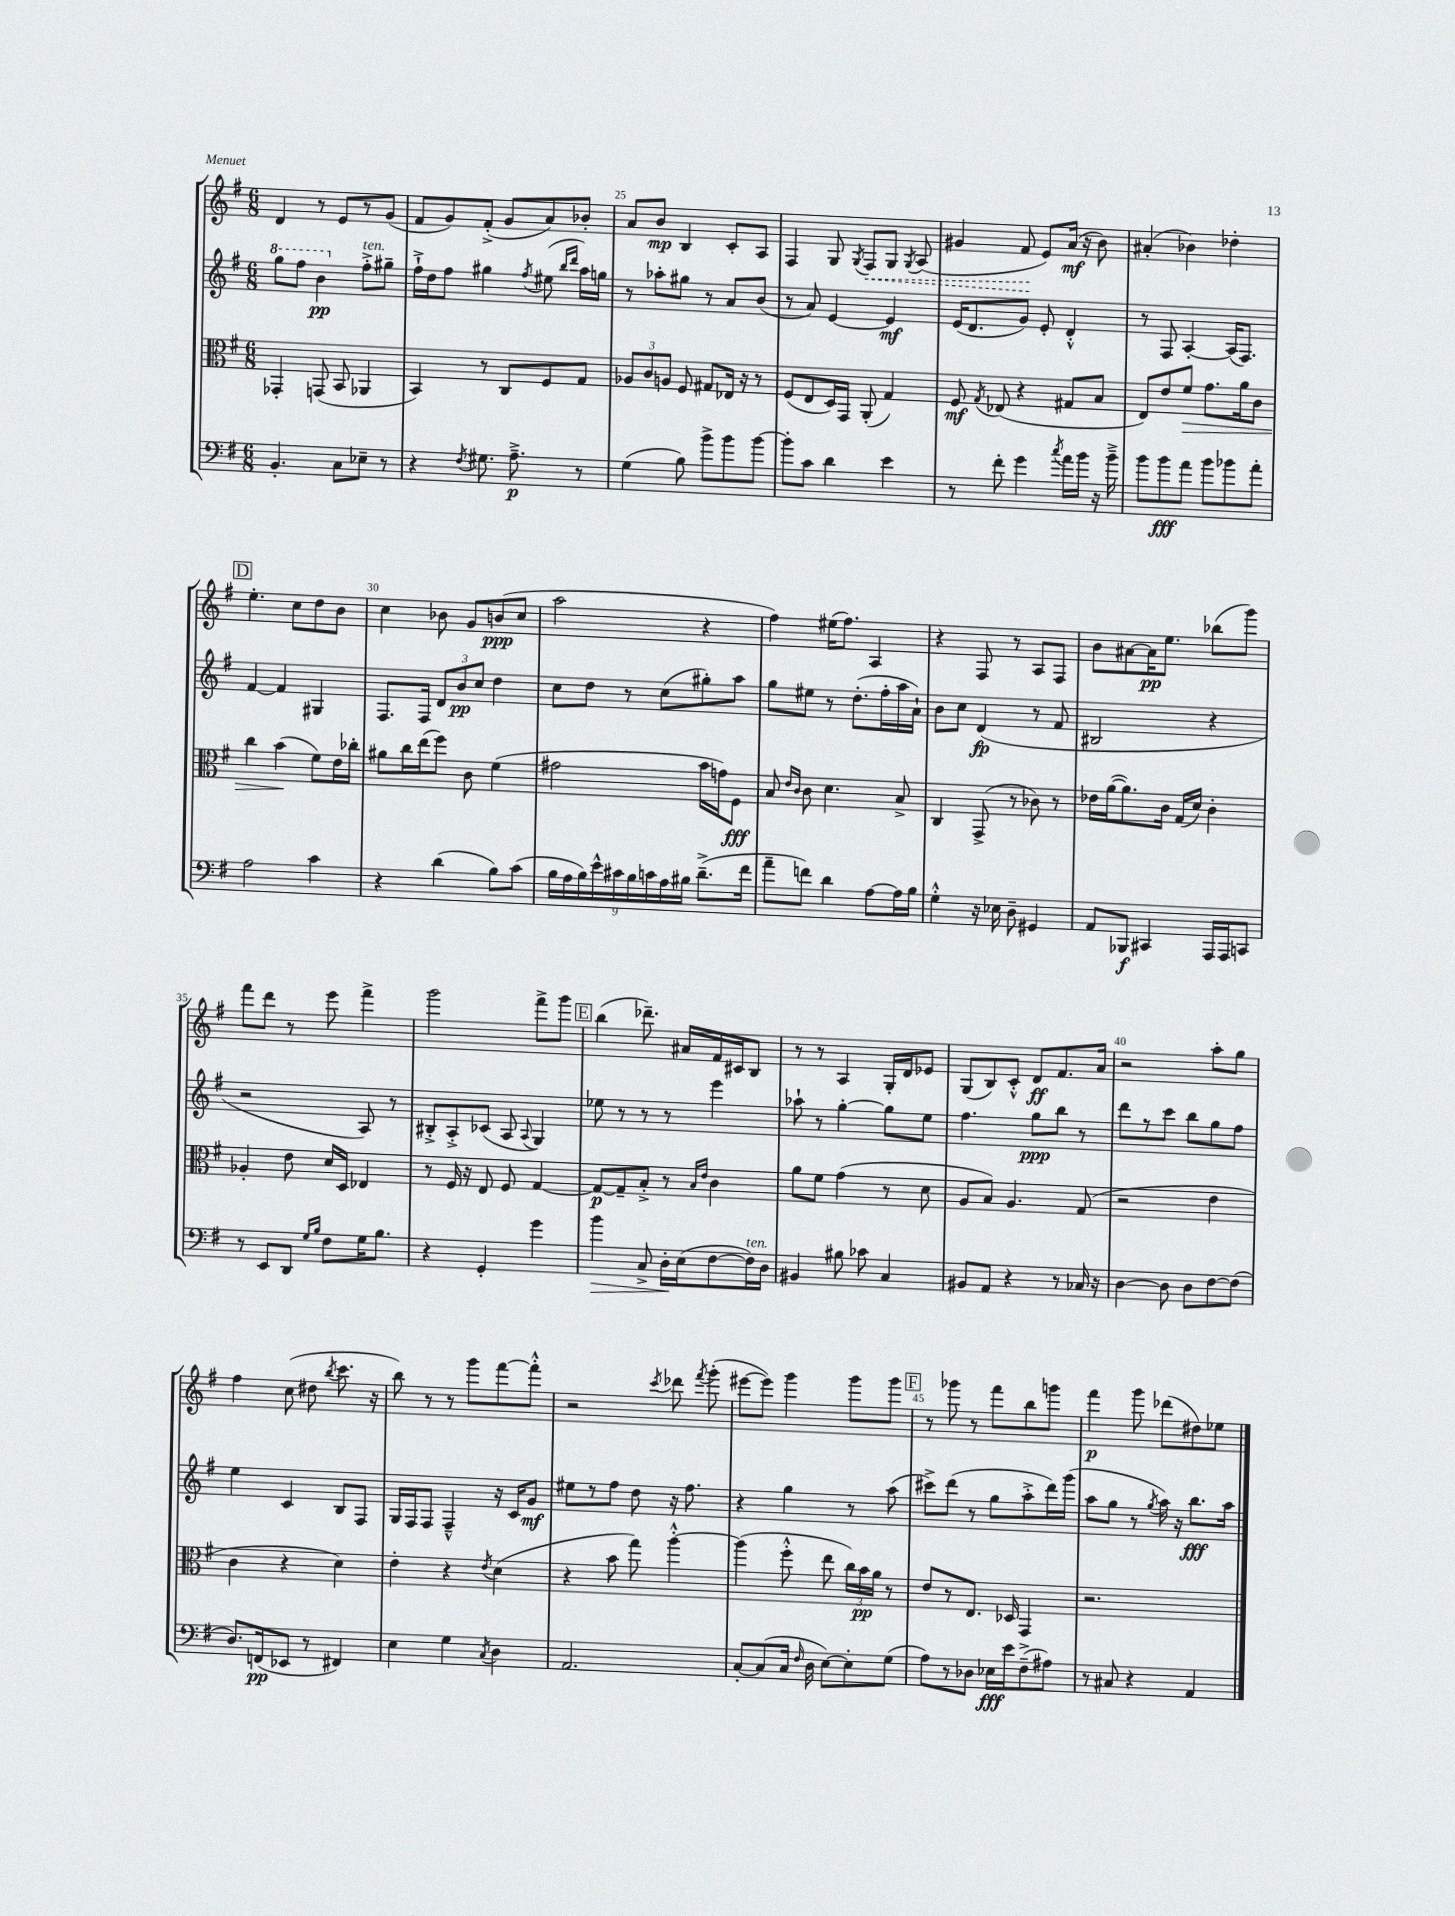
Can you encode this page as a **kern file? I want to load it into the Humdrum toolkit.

**kern	**dynam	**kern	**dynam	**kern	**dynam	**kern	**dynam
*part4	*part4	*part3	*part3	*part2	*part2	*part1	*part1
*staff4	*staff4	*staff3	*staff3	*staff2	*staff2	*staff1	*staff1
*clefF4	*	*clefC3	*	*clefG2	*	*clefG2	*
*k[f#]	*	*k[f#]	*	*k[f#]	*	*k[f#]	*
*M6/8	*	*M6/8	*	*M6/8	*	*M6/8	*
*	*	*	*	*8va	*	*	*
=23	=23	=23	=23	=23	=23	=23	=23
4.BB'/	.	4GG-X'/	.	8ggg\L	.	4d/	.
.	.	.	.	8fff#\J	.	.	.
.	.	(8GGn/	.	4bb\	pp	8r	.
8C\L	.	8BB/	.	.	.	8e/L	.
*	*	*	*	*X8va	*	*	*
!	!	!	!	!LO:TX:a:i:t=ten.	!	!	!
8E-X~\J	.	4AA-X/	.	8ff#'^\L	.	8r	.
8r	.	.	.	8gg#X~\J	.	(8g/J	.
=24	=24	=24	=24	=24	=24	=24	=24
4r	.	4BB/)	.	16ff#`^\LL	.	8f#/L	.
.	.	.	.	16dd\J	.	.	.
.	.	.	.	8ff#\J	.	8g/)	.
8qF#/	.	.	.	.	.	.	.
8.G#X\	.	8r	.	4gg#X\	.	(8f#'^/J	.
.	.	8C/L	.	.	.	8g/L	.
8.A~^\	p	.	.	.	.	.	.
.	.	.	.	8qff#/	.	.	.
.	.	8F#/	.	(8ee#X\	.	8a/)	.
.	.	.	.	16qqbb/LL	.	.	.
.	.	.	.	16qqddd/JJ	.	.	.
8r	.	8G/J	.	16aa\LL)	.	8b-X'/J	.
.	.	.	.	16ggn\JJ	.	.	.
=25	=25	=25	=25	=25	=25	=25	=25
(4G\	.	12A-X/L	.	8r	.	8a/L	.
.	.	12c/	.	.	.	.	.
.	.	.	.	8aa-X'\L	.	8b/J	mp
.	.	12An/J	.	.	.	.	.
8B\)	.	8F#/	.	8gg#X\J	.	4B/	.
8b^\L	.	8G#X/L	.	8r	.	.	.
8b\	.	16E-X/Jk	.	8a/L	.	8c'/L	.
.	.	16r	.	.	.	.	.
[8b\J	.	8r	.	(8b/J	.	8A/J	.
=26	=26	=26	=26	=26	=26	=26	=26
8b'\L]	.	(8F#/L	.	8r	.	4F#/	.
8c\J	.	8E/	.	8a/)	.	.	.
4d\	.	16D/L)	.	[4e/	.	8G/	.
.	.	16GG/JJ	.	.	.	.	.
.	.	.	.	.	.	8qG/	.
!	!	!	!	!	!	!	!LO:HP:b
.	.	(8AA'/	.	.	.	8F#/L	<
4e\	.	4G/)	.	4e/]	mf	8G/J	.
.	.	.	.	.	.	8qG/	.
.	.	.	.	.	.	(8A/	.
=27	=27	=27	=27	=27	=27	=27	=27
8r	.	8F#/	mf	(16e/KL	.	4g#X/	.
.	.	.	.	8.d/	.	.	.
.	.	8qG/	.	.	.	.	.
8f#'\	.	(8E-X/	.	.	.	.	.
4g\	.	4r	.	8g/J)	.	8f#/	.
.	.	.	.	8e'/	.	8e/L)	[
8qcc/	.	.	.	.	.	.	.
16a\LL	.	8G#X/L	.	4d'^^/	.	(16a/Jk	mf
16b\JJ	.	.	.	.	.	16r	.
16r	.	8B/J	.	.	.	8b\)	.
16b~^\	.	.	.	.	.	.	.
=28	=28	=28	=28	=28	=28	=28	=28
8b\L	.	8E/L)	.	8r	.	(4a#X'/	.
8b\	fff	8e/	.	8F#/	.	.	.
!	!	!	!LO:HP:b	!	!	!	!
8a\J	.	8f#/J	>	[4A'/	.	4b-X\)	.
8b\L	.	8.g\L	.	.	.	.	.
8b-X\	.	.	.	(16A/KL]	.	4dd-X'\	.
.	.	16a\k	.	8.F#/J)	.	.	.
8a'\J	.	8c\J	.	.	.	.	.
!!LO:LB:g=z
!!LO:REH:place=s1:t=D
=29	=29	=29	=29	=29	=29	=29	=29
2A\	.	4cc\	.	[4f#/	.	4.ee'\	.
.	.	(4b\	.	4f#/]	.	.	.
.	.	.	.	.	.	8cc\L	.
4c\	.	8f#\L)	]	4G#X/	.	8dd\	.
.	.	16e\L	.	.	.	8b\J	.
.	.	16cc-X'\JJ	.	.	.	.	.
=30	=30	=30	=30	=30	=30	=30	=30
4r	.	8a#X\L	.	8.F#/L	.	4cc\	.
.	.	16cc\L	.	.	.	.	.
.	.	(16ee\J	.	16F#/Jk	.	.	.
(4d\	.	8ff#\J)	.	12d/L	.	8b-X\	.
.	.	.	.	12b/	pp	.	.
.	.	8c\	.	.	.	8g/L	.
.	.	.	.	12cc/J	.	.	.
8B\L)	.	(4f#\	.	4dd\	.	(8bn/	ppp
(8c\J	.	.	.	.	.	8cc/J	.
=31	=31	=31	=31	=31	=31	=31	=31
18B\LL	.	2g#X\	.	8cc\L	.	2aa\	.
18A\	.	.	.	.	.	.	.
18B\)	.	.	.	.	.	.	.
.	.	.	.	8dd\J	.	.	.
18e^^\	.	.	.	.	.	.	.
18c#X\	.	.	.	.	.	.	.
.	.	.	.	8r	.	.	.
18B\	.	.	.	.	.	.	.
18cn\	.	.	.	.	.	.	.
.	.	.	.	(8cc\L	.	.	.
18A\	.	.	.	.	.	.	.
18B#X\JJ	.	.	.	.	.	.	.
(8.d~^\L	.	16b\LL	.	8gg#X'\)	.	4r	.
.	.	16gn\J)	.	.	.	.	.
.	.	8F#\J	fff	8aa\J	.	.	.
16f#\Jk	.	.	.	.	.	.	.
=32	=32	=32	=32	=32	=32	=32	=32
8a~\L	.	8B/	.	8gg\L	.	4ff#\)	.
.	.	16qqe/LL	.	.	.	.	.
.	.	16qqc/JJ	.	.	.	.	.
8fn\J)	.	8c\	.	8ee#X\J	.	.	.
4d\	.	4.d\	.	8r	.	(16ee#X\KL	.
.	.	.	.	.	.	8.ff#\J)	.
.	.	.	.	(8.dd'\L	.	.	.
[8A\L	.	.	.	.	.	4A/	.
.	.	.	.	16ff#'\L	.	.	.
16A\L]	.	8B^/	.	16aa\	.	.	.
16B\JJ	.	.	.	16a`\JJ)	.	.	.
=33	=33	=33	=33	=33	=33	=33	=33
4G'^^\	.	4C/	.	8b\L	.	4r	.
.	.	.	.	8cc\J	.	.	.
16r	.	(8GG^/	.	(4d/	fp	8F#/	.
16E-X\	.	.	.	.	.	.	.
8D~\	.	8r	.	.	.	8r	.
4GG#X/	.	8c-X\)	.	8r	.	8A/L	.
.	.	8r	.	8f#/	.	8F#/J	.
=34	=34	=34	=34	=34	=34	=34	=34
8AA/L	.	16e-X\LL	.	2B#X/	.	8b\L	.
.	.	([16a\J	.	.	.	.	.
8BBB-X/J	f	8.a\])	.	.	.	[8a#X\	.
4CC#X/	.	.	.	.	.	16a#\K]	pp
.	.	16c\Jk	.	.	.	8.ee\J	.
.	.	(16G/LL	.	.	.	.	.
.	.	16d/JJ)	.	.	.	.	.
16AAA/LL	.	4c'\	.	4r	.	(8bb-X\L	.
16AAA/J	.	.	.	.	.	.	.
8CCn/J	.	.	.	.	.	8ggg\J)	.
!!LO:LB:g=z
=35	=35	=35	=35	=35	=35	=35	=35
8r	.	4A-X'/	.	2r	.	8fff#\L	.
8EE/L	.	.	.	.	.	8ddd\J	.
8DD/J	.	8e\	.	.	.	8r	.
16qqG/LL	.	.	.	.	.	.	.
16qqB/JJ	.	.	.	.	.	.	.
8F#\L	.	16d/LL	.	.	.	8eee\	.
.	.	16D/JJ	.	.	.	.	.
16G\K	.	4E-X/	.	8A/)	.	4fff#^\	.
8.B\J	.	.	.	.	.	.	.
.	.	.	.	8r	.	.	.
=36	=36	=36	=36	=36	=36	=36	=36
4r	.	8r	.	8B#X'^/L	.	2ggg\	.
.	.	16F#/	.	8A'^/	.	.	.
.	.	16r	.	.	.	.	.
4GG'/	.	8E/	.	(8c-X/J	.	.	.
.	.	8F#/	.	8A/	.	.	.
.	.	.	.	8qqA/	.	.	.
4g\	.	[4G/	.	4G/)	.	8fff#^\L	.
.	.	.	.	.	.	8ggg\J	.
!!LO:REH:place=s1:t=E
=37	=37	=37	=37	=37	=37	=37	=37
!	!LO:HP:b	!	!	!	!	!	!
4b\	>	8G/L_	p	8ee-X\	.	(4bb\	.
.	.	8G~/]	.	8r	.	.	.
8C^/	.	8B'^/J	.	8r	.	8.ddd-X~\)	.
16D'\LL	.	8r	.	8r	.	.	.
(16E\J	]	.	.	.	.	16a#X/LL	.
.	.	16qqB/LL	.	.	.	.	.
.	.	16qqe/JJ	.	.	.	.	.
[8F#\	.	4c\	.	4eee\	.	16f#/	.
.	.	.	.	.	.	16c#X/J	.
!LO:TX:a:i:t=ten.	!	!	!	!	!	!	!
16F#\L])	.	.	.	.	.	8B/J	.
16D\JJ	.	.	.	.	.	.	.
=38	=38	=38	=38	=38	=38	=38	=38
4BB#X/	.	8a\L	.	8aa-X`\	.	8r	.
.	.	8f#\J	.	8r	.	8r	.
8B#X\	.	(4g\	.	[4gg'\	.	4A/	.
8c-X\	.	.	.	.	.	.	.
4C/	.	8r	.	8gg\L]	.	16G'/LL	.
.	.	.	.	.	.	16d/J	.
.	.	8d\	.	8ee\J	.	8e-X/J	.
=39	=39	=39	=39	=39	=39	=39	=39
8BB#X/L	.	8A/L	.	4.ff#\	.	(8G/L	.
8AA/J	.	8B/J)	.	.	.	8B/)	.
4r	.	4.A/	.	.	.	8c'^^/J	.
.	.	.	.	8gg\L	ppp	8d/L	ff
8r	.	.	.	8bb\J	.	8.f#/	.
16C-X/	.	(8G/	.	8r	.	.	.
16r	.	.	.	.	.	16a/Jk	.
=40	=40	=40	=40	=40	=40	=40	=40
[4D\	.	2r	.	8ddd\L	.	2r	.
.	.	.	.	8r	.	.	.
8D\]	.	.	.	8ccc\J	.	.	.
8D\L	.	.	.	8bb\L	.	.	.
[8F#\	.	4e\	.	8gg\	.	8aa'\L	.
(8F#\J]	.	.	.	8ff#\J	.	8gg\J	.
!!LO:LB:g=z
=41	=41	=41	=41	=41	=41	=41	=41
8.D/L)	.	4c\	.	4ee\	.	4ff#\	.
(16FFn/k	pp	.	.	.	.	.	.
8EE-X/J	.	4r	.	4c/	.	(8cc\	.
8r	.	.	.	.	.	8dd#X\	.
.	.	.	.	.	.	8qbb/	.
4FF#X/)	.	4d\)	.	8B/L	.	8.ccc\	.
.	.	.	.	8F#/J	.	.	.
.	.	.	.	.	.	16r	.
=42	=42	=42	=42	=42	=42	=42	=42
4E\	.	4e'\	.	16G/LL	.	8bb\)	.
.	.	.	.	16F#/J	.	.	.
.	.	.	.	8F#/J	.	8r	.
4G\	.	4r	.	4F#~^^/	.	8r	.
.	.	.	.	.	.	8ggg\L	.
8qC/	.	8qe/	.	.	.	.	.
4D\	.	(4d\	.	16r	.	[8fff#\	.
.	.	.	.	16c/KL	.	.	.
.	.	.	.	8g/J	mf	8fff#'^^\J]	.
=43	=43	=43	=43	=43	=43	=43	=43
2.AA/	.	4r	.	8ee#X\L	.	2r	.
.	.	.	.	8r	.	.	.
.	.	8b\	.	8ff#\J	.	.	.
.	.	8gg\)	.	8dd\	.	.	.
.	.	.	.	.	.	8qccc/	.
.	.	[4aa'^^\	.	16r	.	8ddd-X\	.
.	.	.	.	8.ff#\	.	.	.
.	.	.	.	.	.	8qfff#/	.
.	.	.	.	.	.	(8ggg'\	.
=44	=44	=44	=44	=44	=44	=44	=44
[8C'/L	.	(4aa\]	.	4r	.	[8eee#X\L	.
(8C/]	.	.	.	.	.	8eee#\J])	.
16C/Jk	.	8ff#'^^\	.	4gg\	.	4ggg\	.
16qqF#/	.	.	.	.	.	.	.
16D\	.	.	.	.	.	.	.
[8E\L)	.	8ee\	.	.	.	.	.
8E'\]	.	24cc\LL)	.	8r	.	8ggg\L	.
.	.	24b\	pp	.	.	.	.
.	.	24a\JJ	.	.	.	.	.
(8G\J	.	8r	.	(8aa\	.	8ggg\J	.
!!LO:REH:place=s1:t=F
=45	=45	=45	=45	=45	=45	=45	=45
8A\L)	.	8e/L	.	8ccc#X^\L)	.	8r	.
8r	.	8r	.	(8ddd\J	.	8ggg-X\	.
8D-X\J	.	8.E/J	.	8r	.	8r	.
16E-X\LL	fff	.	.	8gg\L	.	8fff#\L	.
16e\J	.	16D-X/	.	.	.	.	.
(8F#~^\	.	4GG/	.	8aa'^\	.	8bb\	.
8A#X\J)	.	.	.	16ddd\L)	.	8gggn\J	.
.	.	.	.	(16ggg\JJ	.	.	.
=46	=46	=46	=46	=46	=46	=46	=46
8r	.	2.r	.	8aa\L	.	4fff#\	p
8C#X/	.	.	.	8gg\J	.	.	.
4r	.	.	.	8r	.	8ggg\	.
.	.	.	.	8qgg/	.	.	.
.	.	.	.	16aa\)	.	(8ddd-X\L	.
.	.	.	.	16r	.	.	.
4AA/	.	.	.	8.bb\L	fff	8dd#X\)	.
.	.	.	.	.	.	8ee-X\J	.
.	.	.	.	16aa\Jk	.	.	.
==	==	==	==	==	==	==	==
*-	*-	*-	*-	*-	*-	*-	*-
